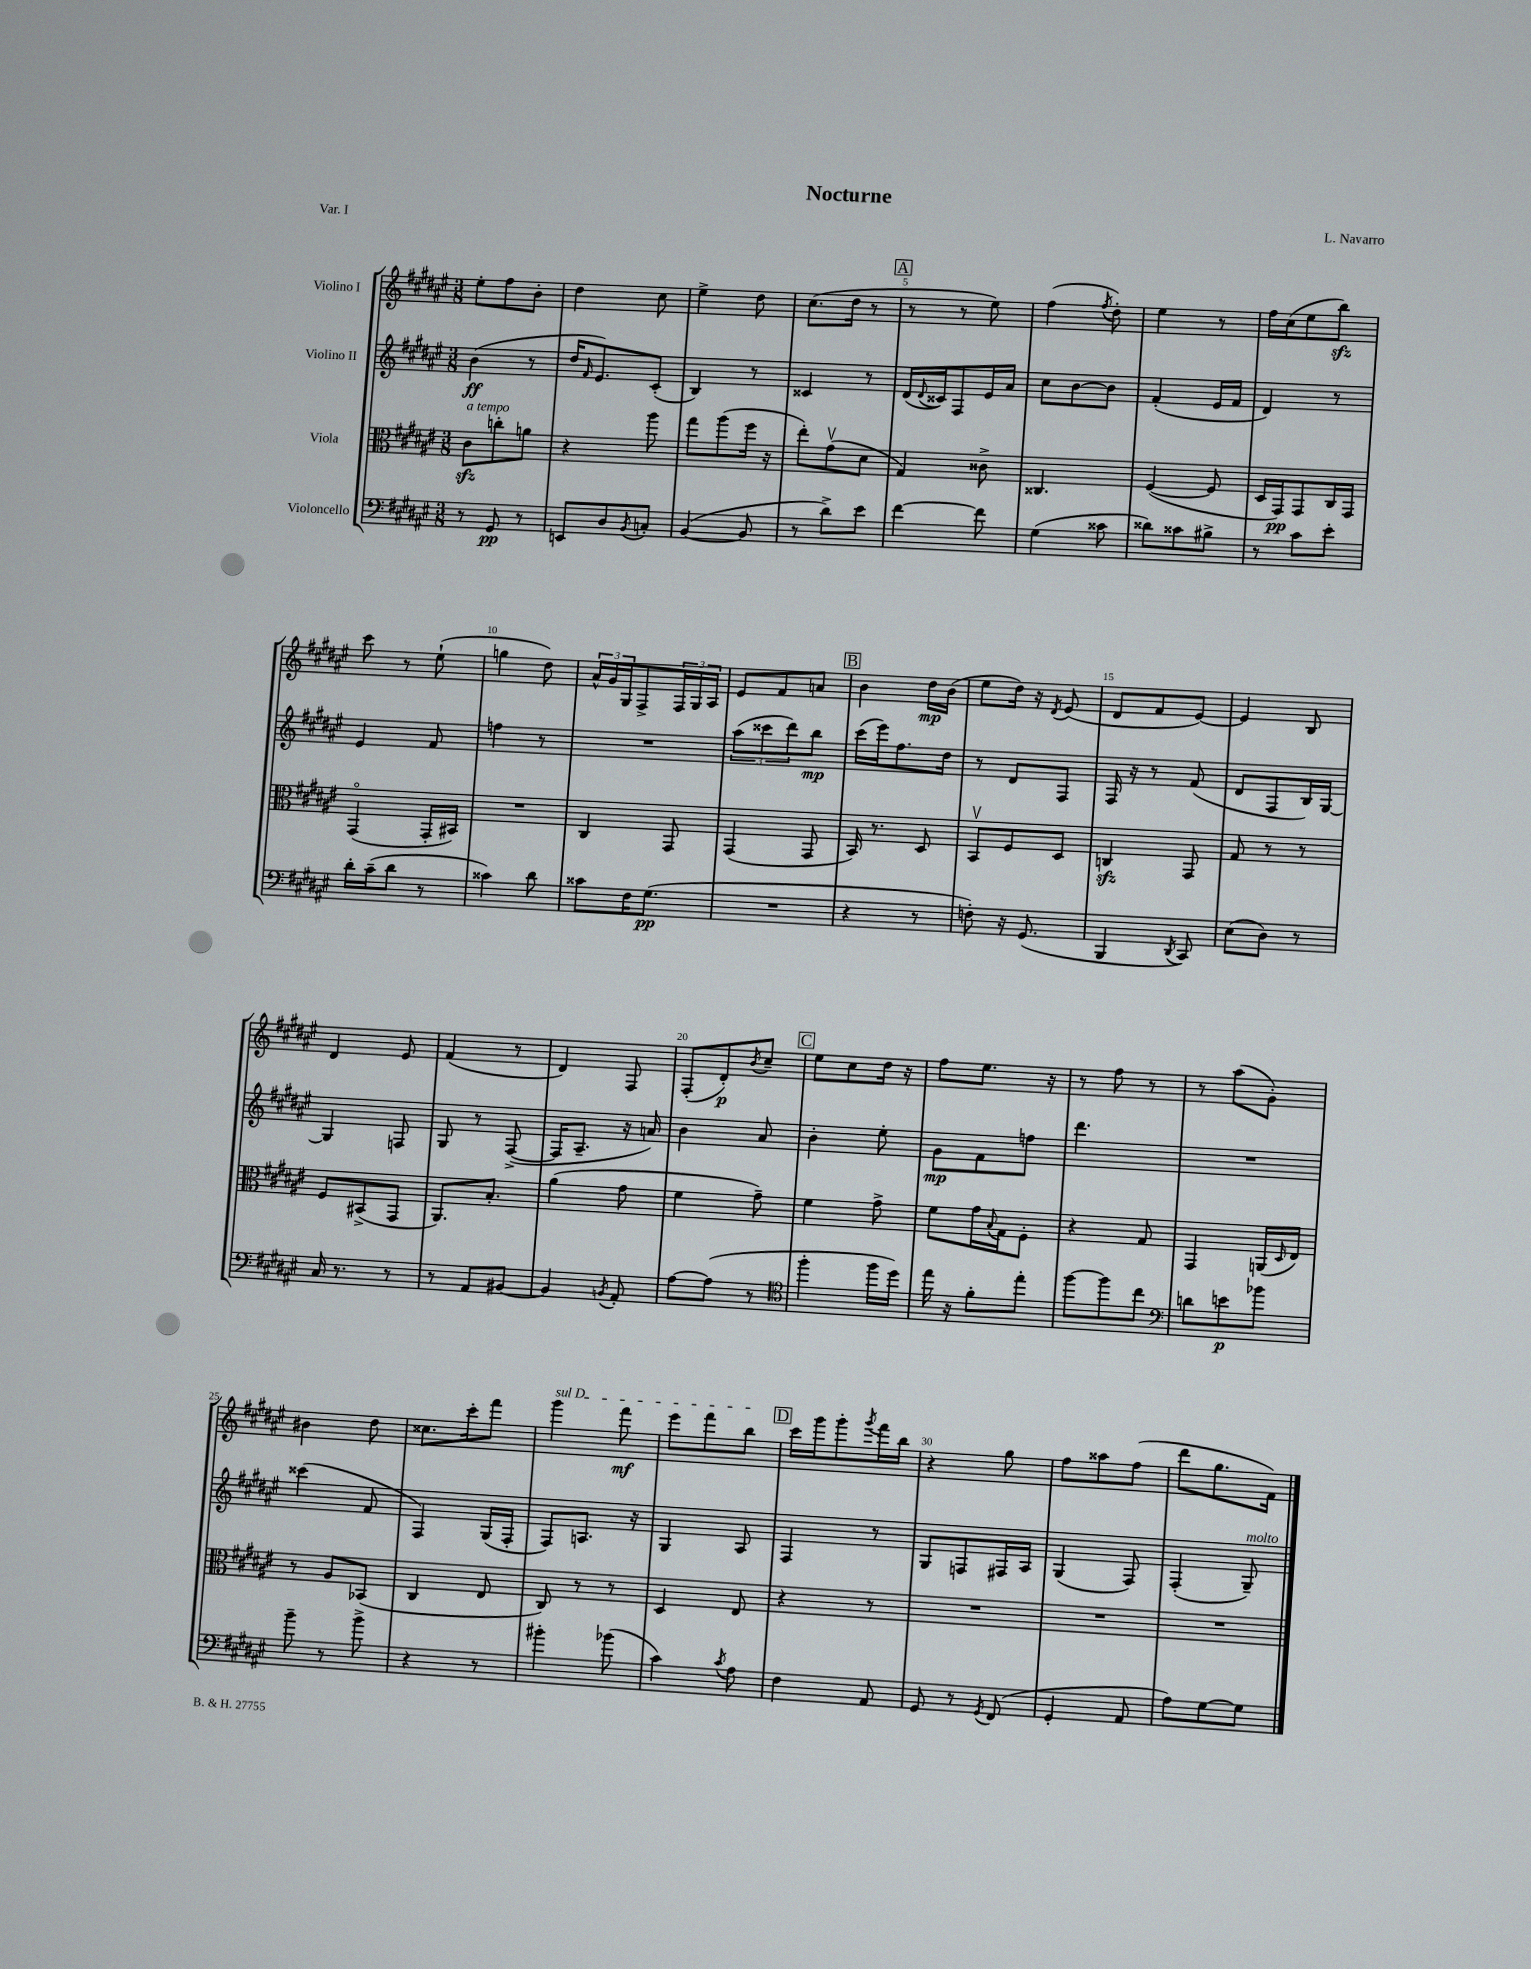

**kern	**kern	**kern	**kern
*staff4	*staff3	*staff2	*staff1
*clefF4	*clefC3	*clefG2	*clefG2
*k[f#c#g#d#a#e#]	*k[f#c#g#d#a#e#]	*k[f#c#g#d#a#e#]	*k[f#c#g#d#a#e#]
*M3/8	*M3/8	*M3/8	*M3/8
8r	8c#	(4b	8ee#'
8GG#	8cc'	.	8ff#
8r	8a	8r	8b'
=	=	=	=
8EE	4r	16dd#	4dd#
.	.	16qqf#	.
.	.	8.e#)	.
8D#	.	.	.
8qBB	.	.	.
8C'	8aa#	(8c#'	8cc#
=	=	=	=
([4BB	8gg#	4B)	4ee#^
.	(8aa#	.	.
8BB]	16ff#	8r	8dd#
.	16r	.	.
=	=	=	=
8r	8ee#')	4c##	(8.cc#
8d#^)	(8g#v	.	.
.	.	.	16dd#
8e#	8d#	8r	8r
=	=	=	=
[4f#	4G#)	(16d#	8r
.	.	8qqd#	.
.	.	16c##)	.
.	.	8F#	8r
8f#]	8c##^	16e#	8ee#)
.	.	16a#	.
=	=	=	=
(4G#	4.C##	8cc#	(4ff#
.	.	[8b	.
.	.	.	8qff#
8c##	.	8b]	8dd#')
=	=	=	=
8d##)	([4F#	(4f#'	4ee#
8c##	.	.	.
8B#^	8F#]	16e#	8r
.	.	16f#	.
=	=	=	=
8r	16D#	4d#)	16ff#
.	16GG#)	.	(16cc#
8c#	8GG#	.	8ee#
8e#'	16C#	8r	8bb)
.	16GG#	.	.
=	=	=	=
16d#'	(4GG#o	4e#	8ccc#
(16c#~	.	.	.
8d#	.	.	8r
8r	16GG#'	8f#	(8ee#`
.	16BB#)	.	.
=	=	=	=
4c##)	4.r	4ff	4gg
8d#	.	8r	8dd#)
=	=	=	=
8c##	4C#	4.r	24a#^^
.	.	.	24g#
.	.	.	24G#
16F#	.	.	8F#^
(8.G#	.	.	.
.	8GG#	.	24F#
.	.	.	24G#
.	.	.	24A#
=	=	=	=
4.r	(4GG#	(12aa#	8e#
.	.	12ccc##	.
.	.	.	8f#
.	.	12ddd#)	.
.	8GG#	8bb	8a
=	=	=	=
4r	16BB)	(16ccc#	4b
.	8.r	16eee#)	.
.	.	8.ff#	.
8r	8D#	.	16dd#
.	.	16dd#	(16b
=	=	=	=
8F')	8BBv	8r	8ee#
16r	8F#	8d#	16dd#)
(8.GG#	.	.	16r
.	.	.	8qd#
.	8D#	8F#	(8e#
=	=	=	=
4BBB	4C	16F#	8d#
.	.	16r	.
.	.	8r	8f#
8qDD#	.	.	.
8CC#)	8GG#	(8f#	[8e#)
=	=	=	=
(8E#	8G#	8d#	4e#]
8D#)	8r	8F#	.
8r	8r	16B)	8B
.	.	[16G#	.
=	=	=	=
16C#	8F#	4G#]	4d#
8.r	.	.	.
.	(8BB#^	.	.
8r	8GG#	8F	8e#
=	=	=	=
8r	8.AA#)	8G#	(4f#
8AA#	.	8r	.
.	8.B'	.	.
[8BB#	.	([8F#^	8r
=	=	=	=
4BB#]	(4a#	16F#]	4d#)
.	.	8.A#~	.
8qBB	.	.	.
8AA#'	8g#	16r	8F#
.	.	16a)	.
=	=	=	=
[8A#	4f#	4b	(8F#'
(8A#]	.	.	8d#')
.	.	.	8qb
8r	8g#~)	8a#	8cc#~
=	=	=	=
*clefC4	*	*	*
4ff#'	4f#	4b'	8ee#
.	.	.	8cc#
16ff#	8g#^	8ee#'	16dd#
16dd#)	.	.	16r
=	=	=	=
16ee#	8f#	8g#	8ff#
16r	.	.	.
8f#'	16g#	8f#	8.ee#
.	8qqB	.	.
.	16G#	.	.
8ee#'	8F#'	8ff	.
.	.	.	16r
=	=	=	=
[8ff#	4r	4.ddd#	8r
8ff#]	.	.	8ff#
8cc#	8G#	.	8r
=	=	=	=
*clefF4	*	*	*
8d	4GG#	4.r	8r
8e	.	.	(8aa#
8b-	(16AA	.	8g#')
.	16qqD#	.	.
.	16E#)	.	.
=	=	=	=
8b~	8r	(4ccc##	4b#
8r	8A#	.	.
8b^	(8BB-	8f#	8dd#
=	=	=	=
4r	4C#	4F#)	8.cc##
.	.	.	16ccc#'
8r	8E#	(16G#	8fff#
.	.	16F#'	.
=	=	=	=
4b#'	8C#)	8F#)	4ggg#
.	8r	8.A	.
(8b-	8r	.	8fff#
.	.	16r	.
=	=	=	=
4c#)	4D#	4G#	8eee#
.	.	.	8fff#
8qc#	.	.	.
8A#	8E#	8A#	8bb
=	=	=	=
4F#	4r	4F#	16ccc#
.	.	.	16ggg#
.	.	.	8ggg#'
.	.	.	8qggg#
8AA#	8r	8r	16fff#
.	.	.	16bb
=	=	=	=
8GG#	4.r	8G#	4r
8r	.	8F	.
8qGG#	.	.	.
(8FF#	.	16F#	8gg#
.	.	16A#	.
=	=	=	=
4GG#'	4.r	(4G#	8ff#
.	.	.	8aa##
8AA#	.	8F#)	(8ff#
=	=	=	=
8A#)	4.r	(4F#'	8ddd#
[8G#	.	.	8.gg#
8G#]	.	8G#~)	.
.	.	.	16f#)
==	==	==	==
*-	*-	*-	*-
